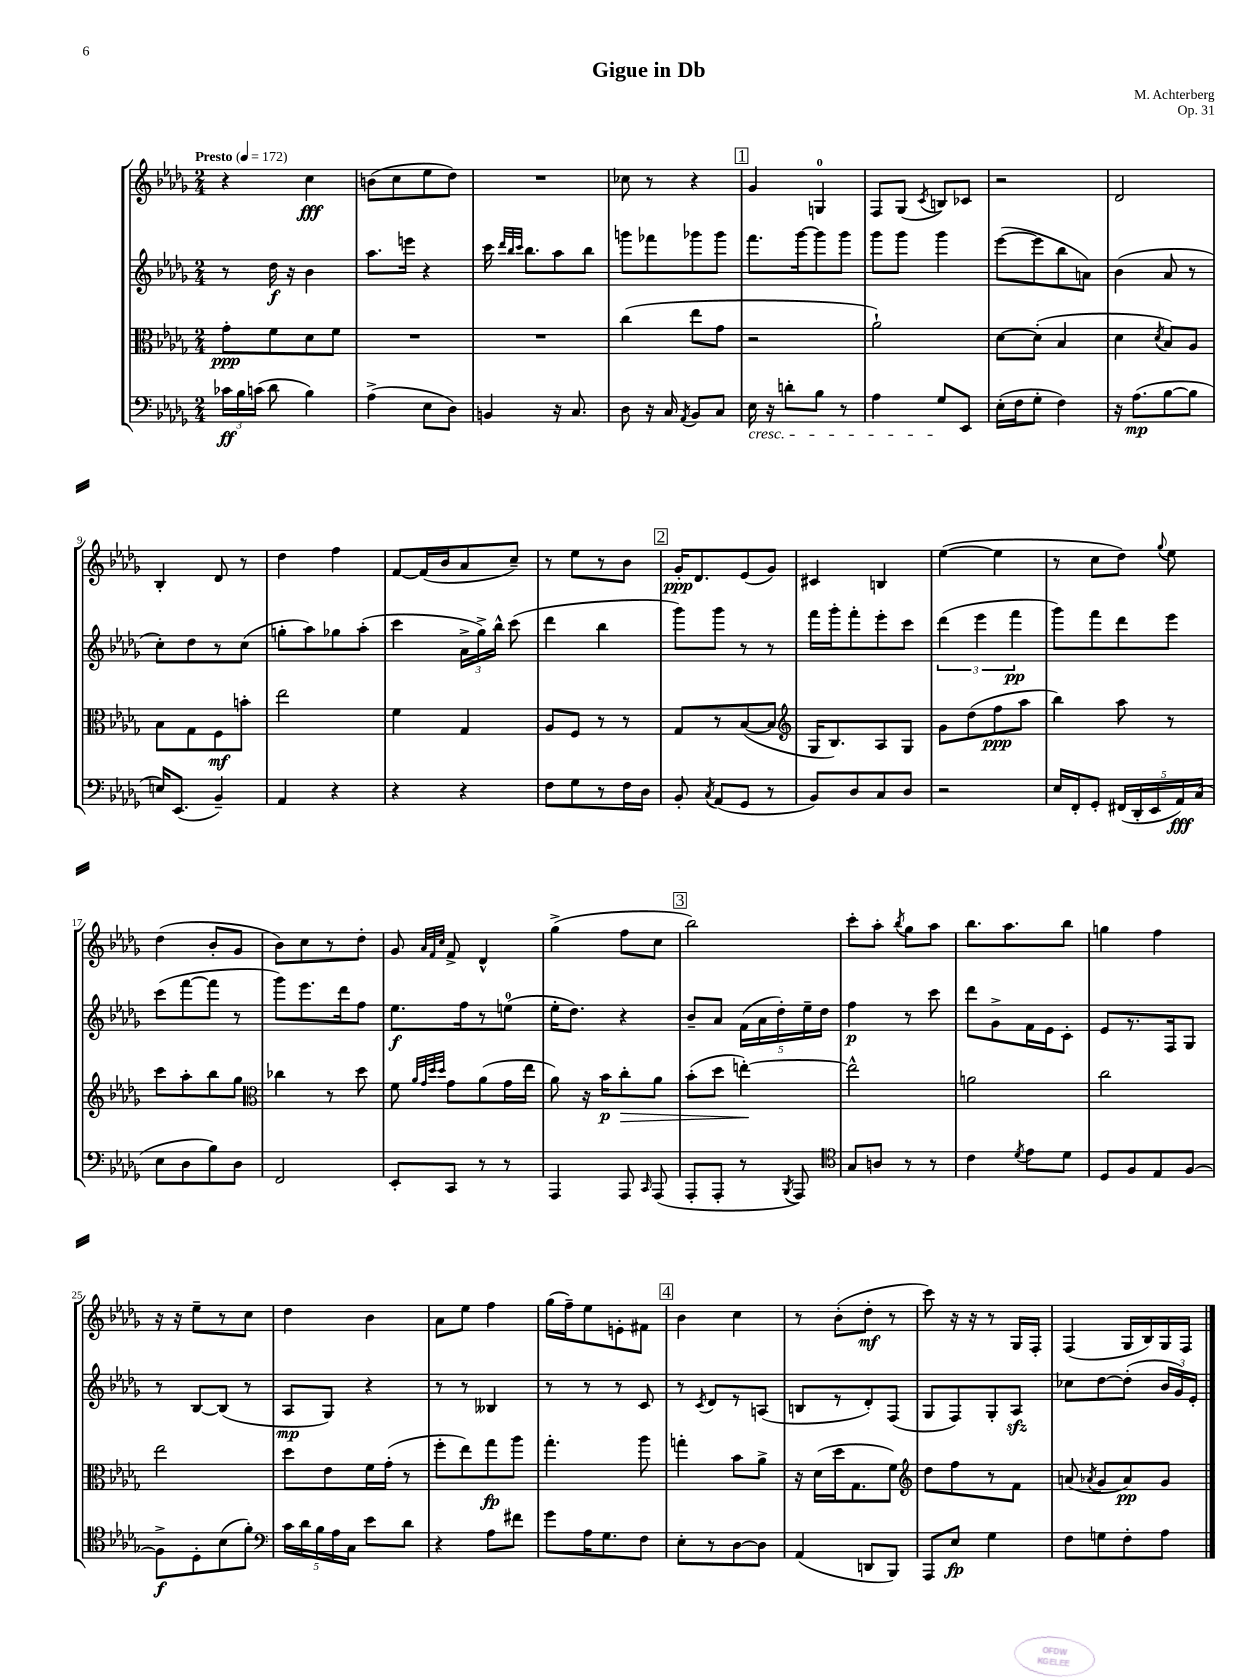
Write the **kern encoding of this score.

**kern	**kern	**kern	**kern
*staff4	*staff3	*staff2	*staff1
*clefF4	*clefC3	*clefG2	*clefG2
*k[b-e-a-d-g-]	*k[b-e-a-d-g-]	*k[b-e-a-d-g-]	*k[b-e-a-d-g-]
*M2/4	*M2/4	*M2/4	*M2/4
*MM172	*MM172	*MM172	*MM172
24c-	8g-'	8r	4r
24B-	.	.	.
(24c	.	.	.
8d-	8f	16dd-	.
.	.	16r	.
4B-)	8d-	4b-	4cc
.	8f	.	.
=	=	=	=
(4A-^	2r	8.aa-	(8b
.	.	.	8cc
.	.	16eee	.
8E-	.	4r	8ee-
8D-)	.	.	8dd-)
=	=	=	=
4BB	2r	16ccc	2r
.	.	32qqddd-	.
.	.	32qqbb-	.
.	.	32qqccc	.
.	.	8.bb-	.
16r	.	8aa-	.
8.C	.	.	.
.	.	8bb-	.
=	=	=	=
8D-	(4cc	8ggg	8cc-
16r	.	8fff-	8r
16C	.	.	.
8qAA-	.	.	.
8BB-	8ee-	8ggg-	4r
8C	8g-	8ggg-	.
=	=	=	=
16E-	2r	8.fff	4g-
16r	.	.	.
8d'	.	.	.
.	.	[16ggg-	.
8B-	.	8ggg-]	4G
8r	.	8ggg-	.
=	=	=	=
4A-	2a-`)	8ggg-	8F
.	.	8ggg-	(8G-
.	.	.	8qc
8G-	.	4ggg-	8B)
8EE-	.	.	8c-
=	=	=	=
(16E-'	[8d-	([8eee-	2r
16F	.	.	.
8G-'	(8d-']	8eee-]	.
4F)	4B-	8bb-	.
.	.	8a)	.
=	=	=	=
16r	4d-	(4b-	2d-
(8.A-	.	.	.
.	8qd-	.	.
[8B-	8B-)	8a-	.
8B-]	8A-	8r	.
=	=	=	=
16E)	8B-	8cc')	4B-'
(8.EE-	.	.	.
.	8G-	8dd-	.
4BB-~)	8F	8r	8d-
.	8b'	(8cc	8r
=	=	=	=
4AA-	2ee-	8gg'	4dd-
.	.	8aa-)	.
4r	.	8gg-	4ff
.	.	(8aa-'	.
=	=	=	=
4r	4f	4ccc	[8f
.	.	.	(16f]
.	.	.	16b-
4r	4G-	24a-^	8a-
.	.	24gg-^)	.
.	.	24bb-^^	.
.	.	(8ccc	8cc~)
=	=	=	=
8F	8A-	4ddd-	8r
8G-	8F	.	8ee-
8r	8r	4bb-	8r
16F	8r	.	8b-
16D-	.	.	.
=	=	=	=
8BB-'	8G-	8ggg-)	16g-'
.	.	.	8.d-
8qC	.	.	.
(8AA-	8r	8ggg-	.
8GG-	([8B-	8r	(8e-
8r	8B-]	8r	8g-)
=	=	=	=
*	*clefG2	*	*
8BB-)	16G-	16fff	4c#
.	8.B-)	16ggg-'	.
8D-	.	8fff'	.
8C	8A-	8eee-'	4B
8D-	8G-	8ccc	.
=	=	=	=
2r	8g-	(6ddd-	([4ee-
.	(8dd-	.	.
.	.	6eee-	.
.	8ff	.	4ee-]
.	.	6fff	.
.	8aa-	.	.
=	=	=	=
16E-	4bb-)	8ggg-)	8r
16FF'	.	.	.
8GG-'	.	8fff	8cc
(20FF#	8aa-	8ddd-	8dd-)
20DD-'	.	.	.
20EE-	.	.	.
.	.	.	8qqgg-
.	8r	8eee-	8ee-
20AA-)	.	.	.
(20C	.	.	.
=	=	=	=
8E-	8ccc	(8ccc	(4dd-
8D-	8aa-'	[8fff	.
8B-)	8bb-	8fff]	8b-'
8D-	8gg-	8r	8g-
=	=	=	=
*	*clefC3	*	*
2FF	4cc-	8ggg-)	8b-)
.	.	8.eee-	8cc
.	8r	.	8r
.	.	16ddd-	.
.	8dd-	8ff	8dd-'
=	=	=	=
8EE-'	8f	8.ee-	8g-
.	32qqa-	.	.
.	32qqg-	.	32qqa-
.	32qqdd-	.	32qqf
.	32qqdd-	.	32qqcc
8CC	8g-	.	8f^
.	.	16ff	.
8r	(8a-	8r	4d-^^
8r	16g-	(8ee	.
.	16ee-	.	.
=	=	=	=
4AAA-	8a-)	16ee-'	(4gg-^
.	.	8.dd-)	.
.	16r	.	.
.	16b-	.	.
8AAA-	8cc'	4r	8ff
16qqCC	.	.	.
(8AAA-	8a-	.	8cc
=	=	=	=
8AAA-'	(8b-'	8b-~	2bb-)
8AAA-'	8dd-	8a-	.
8r	[4ee')	(20f	.
.	.	20a-	.
.	.	20dd-')	.
8qBBB-	.	.	.
8AAA-)	.	.	.
.	.	20ee-~	.
.	.	20dd-	.
=	=	=	=
*clefC4	*	*	*
8G-	2ee^^]	4ff	8ccc'
8A	.	.	8aa-'
.	.	.	8qbb-
8r	.	8r	8gg-
8r	.	8ccc	8aa-
=	=	=	=
4c	2a	8ddd-	8.bb-
.	.	8g-^	.
.	.	.	8.aa-
8qd-	.	.	.
8e-	.	16f	.
.	.	16e-	.
8d-	.	8c'	8bb-
=	=	=	=
8D-	2cc	8e-	4gg
8F	.	8.r	.
8E-	.	.	4ff
.	.	16F	.
[8F	.	8G-	.
=	=	=	=
8F^]	2ee-	8r	16r
.	.	.	16r
8D-'	.	[8B-	8ee-~
(8B-	.	(8B-]	8r
8f')	.	8r	8cc
=	=	=	=
*clefF4	*	*	*
20c	8dd-	8A-	4dd-
20d-	.	.	.
20B-	.	.	.
.	8e-	8G-)	.
20A-	.	.	.
20C	.	.	.
8e-	16f	4r	4b-
.	(16g-'	.	.
8d-	8r	.	.
=	=	=	=
4r	8ff'	8r	8a-
.	8ee-)	8r	8ee-
8A-	8gg-	4B--	4ff
8f#	8aa-	.	.
=	=	=	=
8g-	4.gg-'	8r	(16gg-
.	.	.	16ff~)
16A-	.	8r	8ee-
8.G-	.	.	.
.	.	8r	8e'
8F	8aa-	8c	8f#
=	=	=	=
8E-'	4gg'	8r	4b-
.	.	8qc	.
8r	.	8d-	.
[8D-	8b-	8r	4cc
8D-]	8a-^	(8A	.
=	=	=	=
(4AA-	16r	8B	8r
.	(16d-	.	.
.	16dd-	8r	(8b-'
.	8.G-	.	.
8DD	.	8d-')	8dd-'
8BBB-)	8f)	(8F	8r
=	=	=	=
*	*clefG2	*	*
8AAA-	8dd-	8G-	8ccc)
8E-	8ff	8F)	16r
.	.	.	16r
4G-	8r	8G-'	8r
.	8f	8A-	16G-
.	.	.	16F'
=	=	=	=
8F	(8a	8cc-	(4F
.	8qa-	.	.
8G	8g-	[8dd-	.
8F'	8a-)	(8dd-']	16G-
.	.	.	16B-)
8A-	8g-	24b-	16G-
.	.	24g-)	.
.	.	.	16F
.	.	24e-'	.
==	==	==	==
*-	*-	*-	*-
